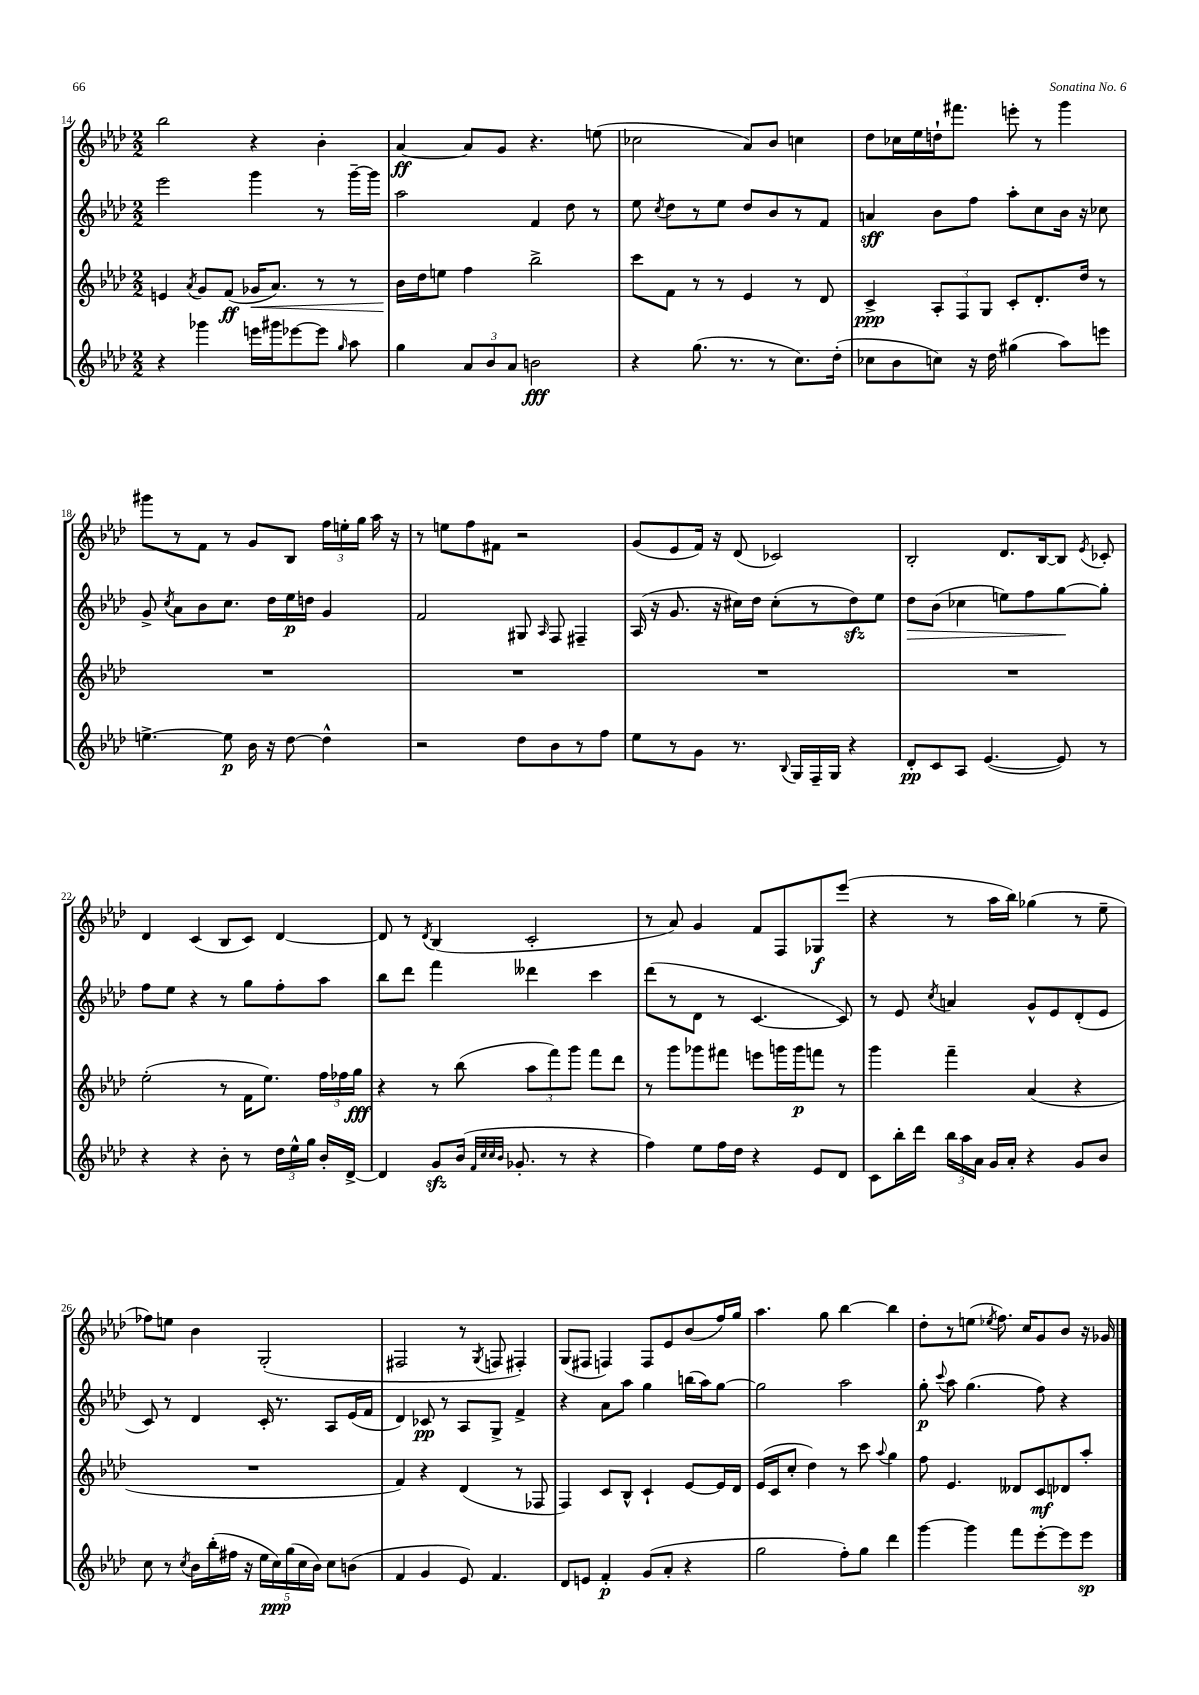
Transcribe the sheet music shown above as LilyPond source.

<<
\new StaffGroup <<
\new Staff = "s0" {
    \clef treble \key aes \major \numericTimeSignature \time 2/2
    \autoBeamOff bes''2 r4 bes'4-. |
    aes'4~\ff aes'8[ g'8] r4. e''8( |
    ces''2 aes'8[) bes'8] c''4 |
    des''8[ ces''16 ees''16 d''16-! fis'''8.] e'''8-. r8 g'''4 |
    gis'''8[ r8 f'8] r8 g'8[ bes8] \tuplet 3/2 { f''16[ e''16-. g''16] } aes''16 r16 |
    r8 e''8[ f''8 fis'8] r2 |
    g'8[( ees'8 f'16]) r16 des'8( ces'2) |
    bes2-. des'8.[ bes16~ bes8] \acciaccatura { ees'8 } ces'8-. |
    des'4 c'4( bes8[ c'8]) des'4~ |
    des'8 r8 \acciaccatura { des'8 } bes4( c'2-. |
    r8 aes'8) g'4 f'8[ f8 ges8\f ees'''8]( |
    r4 r8 aes''16[ bes''16]) ges''4( r8 ees''8-- |
    fes''8[) e''8] bes'4 g2-.( |
    fis2 r8 \acciaccatura { g8 } f8 fis4-.) |
    g8[( fis8] f4) f8[ ees'8 bes'8( f''16) g''16] |
    aes''4. g''8 bes''4~ bes''4 |
    des''8[-. r8 e''8]( \acciaccatura { ees''8 } f''8.) c''16[ g'8 bes'8] r16 ges'16 \bar "|." |
}
\new Staff = "s1" {
    \clef treble \key aes \major \numericTimeSignature \time 2/2
    \autoBeamOff ees'''2 g'''4 r8 g'''16[~-- g'''16] |
    aes''2 f'4 des''8 r8 |
    ees''8 \acciaccatura { c''8 } des''8[ r8 ees''8] des''8[ bes'8 r8 f'8] |
    a'4\sff bes'8[ f''8] aes''8[-. c''8 bes'16] r16 ces''8 |
    g'8-> \acciaccatura { c''8 } aes'8[ bes'8 c''8.] des''16[ ees''16\p d''16] g'4 |
    f'2 gis8 \grace { aes16 } f8 fis4-- |
    aes16( r16 g'8. r16 cis''16[) des''16] cis''8[-.( r8 des''8\sfz) ees''8] |
    des''8[\> bes'8]( ces''4 e''8[) f''8 g''8~\! g''8]-. |
    f''8[ ees''8] r4 r8 g''8[ f''8-. aes''8] |
    bes''8[ des'''8] f'''4 deses'''4 c'''4 |
    des'''8[( r8 des'8] r8 c'4.~ c'8) |
    r8 ees'8 \acciaccatura { c''8 } a'4 g'8[-^ ees'8 des'8-.( ees'8] |
    c'8) r8 des'4 c'16-. r8. aes8[ ees'16( f'16] |
    des'4) ces'8\pp r8 aes8[ g8]-> f'4-> |
    r4 aes'8[ aes''8] g''4 b''16[( aes''16) g''8]~ |
    g''2 aes''2 |
    g''8-.\p \appoggiatura { c'''8 } aes''8 g''4.( f''8) r4 \bar "|." |
}
\new Staff = "s2" {
    \clef treble \key aes \major \numericTimeSignature \time 2/2
    \autoBeamOff e'4 \acciaccatura { aes'8 } g'8[ f'8]\ff( ges'16[\< aes'8.]) r8 r8 |
    bes'16[\! des''16 e''8] f''4 bes''2-> |
    c'''8[ f'8] r8 r8 ees'4 r8 des'8 |
    c'4->\ppp \tuplet 3/2 { aes8[-. f8 g8] } c'8[-. des'8.-. des''16] r8 |
    R1 |
    R1 |
    R1 |
    R1 |
    ees''2-.( r8 f'16[ ees''8.]) \tuplet 3/2 { f''16[ fes''16 g''16]\fff } |
    r4 r8 bes''8( \tuplet 3/2 { aes''8[ f'''8) g'''8] } f'''8[ des'''8] |
    r8 g'''8[ ges'''8 fis'''8] e'''8[ g'''16 g'''16\p f'''8] r8 |
    g'''4 f'''4-- aes'4( r4 |
    R1 |
    f'4) r4 des'4( r8 fes8 |
    f4) c'8[ bes8]-^ c'4-! ees'8[~ ees'16 des'16] |
    ees'16[( c'16 c''8]-. des''4) r8 c'''8 \appoggiatura { aes''8 } g''4 |
    f''8 ees'4. deses'8[ c'8\mf des'8 aes''8]-. \bar "|." |
}
\new Staff = "s3" {
    \clef treble \key aes \major \numericTimeSignature \time 2/2
    \autoBeamOff r4 ges'''4 e'''16[ gis'''16 ees'''8~ ees'''8] \grace { g''16 } aes''8 |
    g''4 \tuplet 3/2 { aes'8[ bes'8 aes'8] } b'2\fff |
    r4 g''8.( r8. r8 c''8.[) des''16]-.( |
    ces''8[ bes'8 c''8]) r16 des''16 gis''4( aes''8[) e'''8] |
    e''4.~-> e''8\p bes'16 r16 des''8~ des''4-^ |
    r2 des''8[ bes'8 r8 f''8] |
    ees''8[ r8 g'8] r8. \appoggiatura { bes8 } g16[ f16-- g16] r4 |
    des'8[-.\pp c'8 aes8] ees'4.~( ees'8) r8 |
    r4 r4 bes'8-. r8 \tuplet 3/2 { des''16[ ees''16-^ g''16] } bes'16[-. des'16]~-> |
    des'4 g'8[\sfz bes'16]( \grace { f'32[ c''32 c''32 bes'32] } ges'8.-. r8 r4 |
    f''4) ees''8[ f''16 des''16] r4 ees'8[ des'8] |
    c'8[ bes''16-. des'''16] \tuplet 3/2 { bes''16[ aes''16 aes'16] } g'16[ aes'16]-. r4 g'8[ bes'8] |
    c''8 r8 \acciaccatura { c''8 } bes'16[ bes''16-.( fis''16] r16 \tuplet 5/4 { ees''16[ c''16\ppp) g''16( c''16 bes'16]) } c''8[ b'8]( |
    f'4 g'4 ees'8) f'4. |
    des'8[ e'8] f'4-.\p g'8[( aes'8]-. r4 |
    g''2 f''8[-.) g''8] des'''4 |
    g'''4~ g'''4 f'''8[ ees'''8~-. ees'''8 ees'''8]\sp \bar "|." |
}
>>
>>
\layout { \context { \Score currentBarNumber = #14 } }
